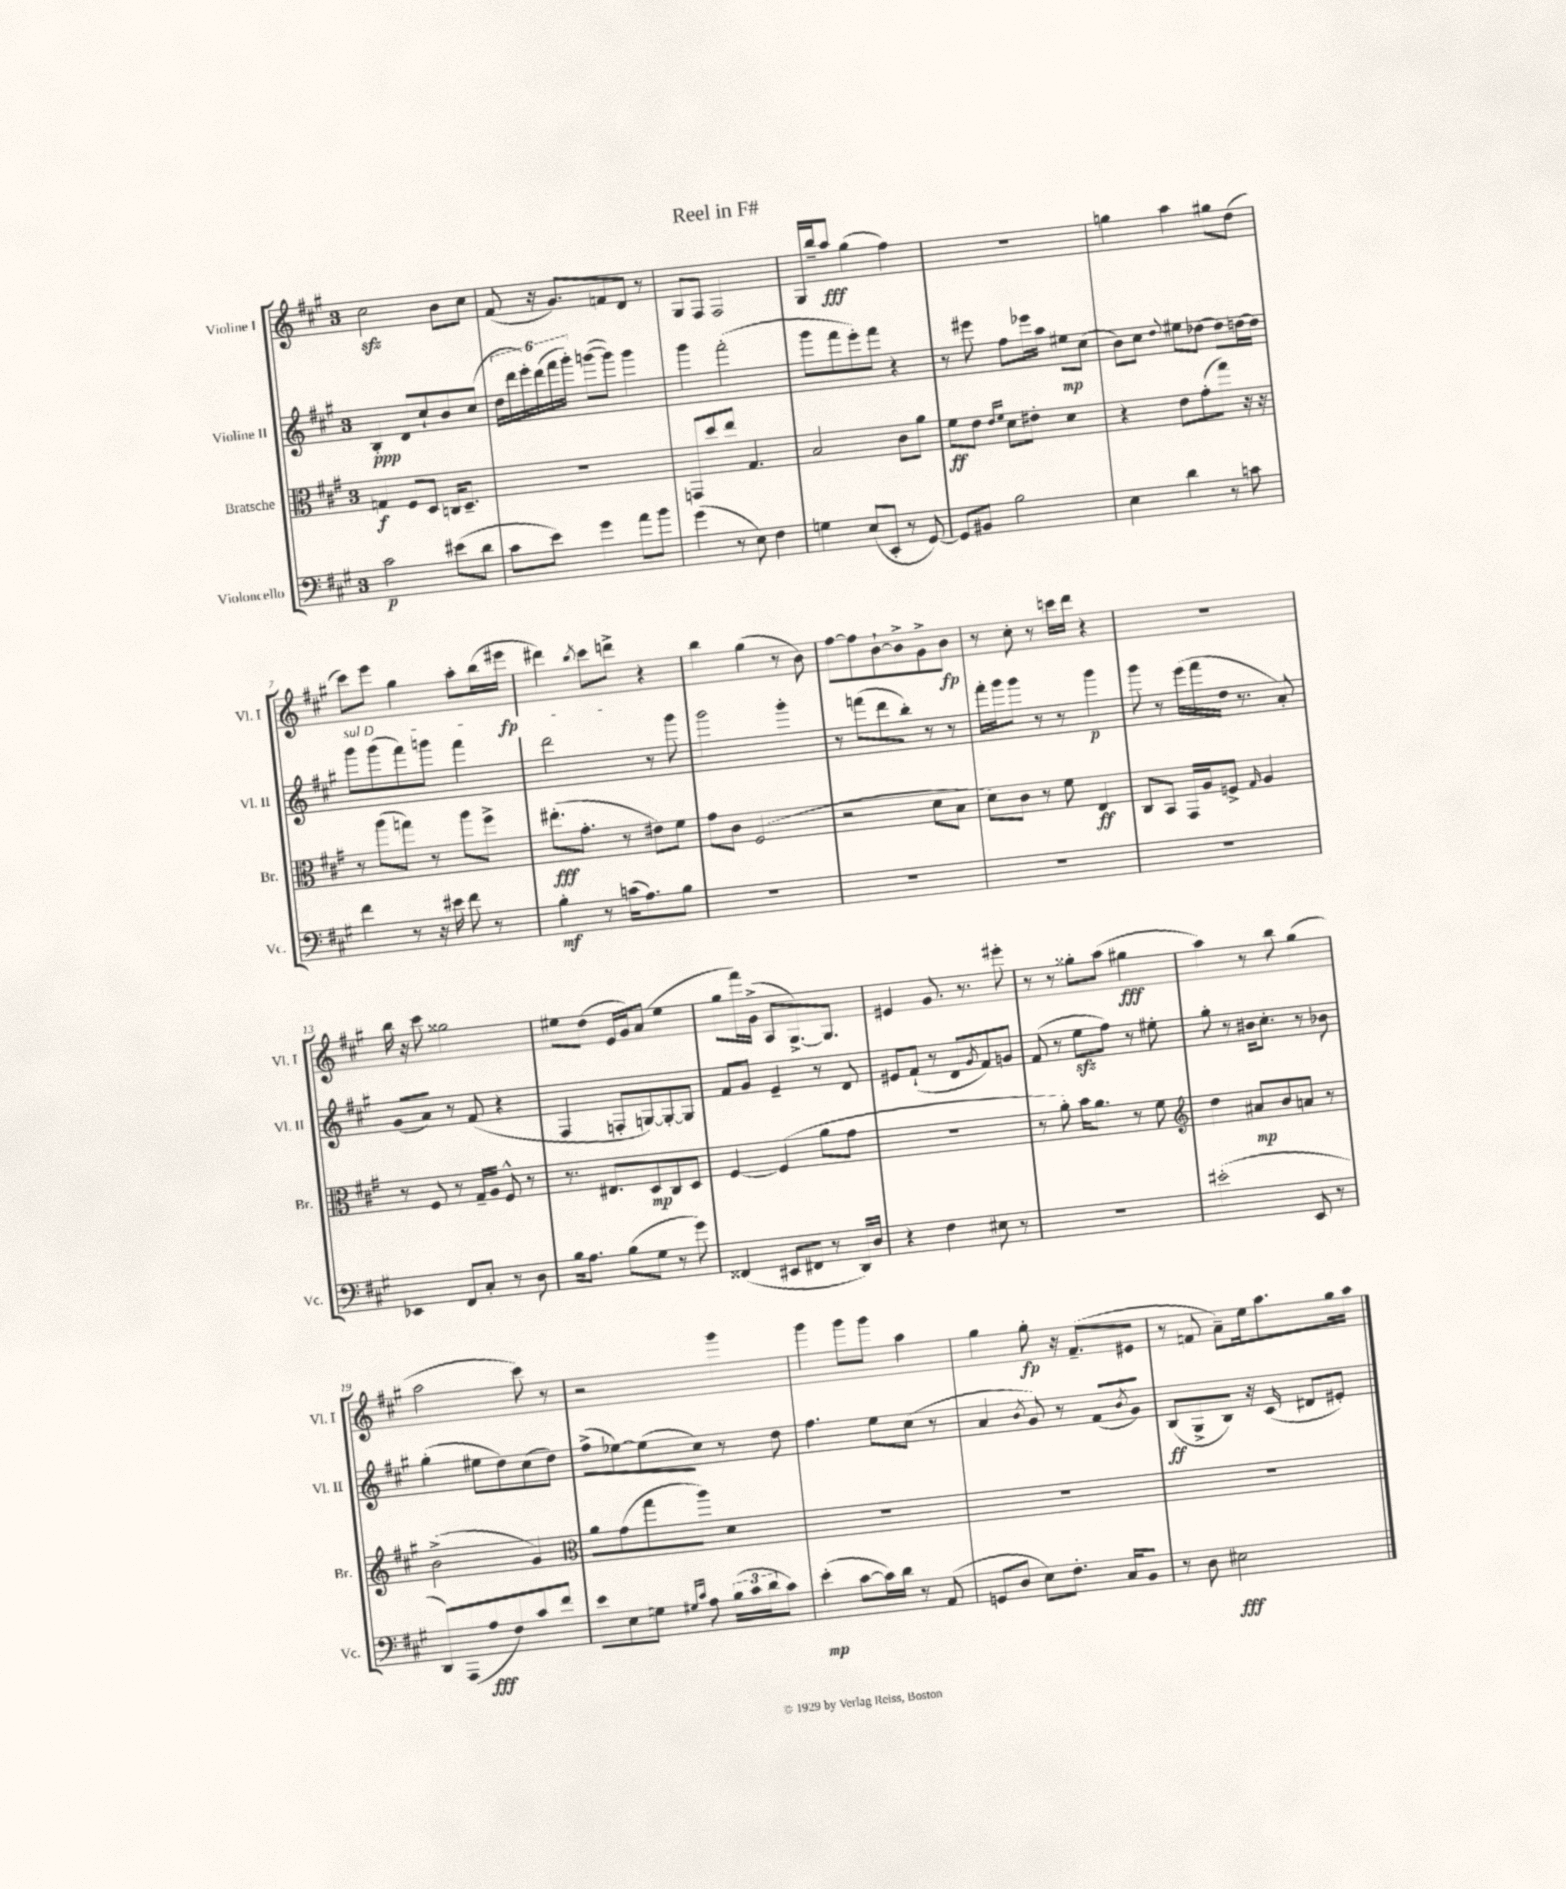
\header { title = "Reel in F#" }
<<
\new StaffGroup <<
\new Staff = "s0" \with { instrumentName = "Violine I" shortInstrumentName = "Vl. I" } {
    \clef treble \key a \major \once \override Staff.TimeSignature.style = #'single-digit \time 3/4
    cis''2\sfz b'8 cis''8 |
    fis'8( r16 gis'8.) f'8 d'8 r8 |
    gis8 fis8 fis2 |
    gis16 b''16-- a''8\fff gis''4( fis''4) |
    R2. |
    g''4 a''4 gis''8 d''8( |
    cis'''8) e'''8 gis''4 a''8-. b''16( eis'''16\fp |
    dis'''4) \acciaccatura { b''8 } cis'''8 d'''8-> r4 |
    b''4 gis''4( r8 b'8) |
    fis''8~ fis''8 b'8~-! b'8-> gis'8-> b'8\fp |
    r8 cis''8-. r8 c'''16 d'''16 r4 |
    R2. |
    b''16 r16 cis'''8 gisis''2 |
    eis''8 d''8( e'16 gis'16) a'8( eis''4 |
    gis''8 fis'''16) gis'16->( a8 gis8.~->) gis8. |
    eis'4 gis'8. r8. eis'''8-. |
    r8 r8 gisis''8-. a''8( gis''4\fff |
    a''4) r8 b''8 gis''4( |
    a''2 cis'''8) r8 |
    r2 gis'''4 |
    gis'''4 gis'''8 gis'''8 a''4 |
    gis''4 gis''8-.\fp r16 fis'8.--( eis'8 |
    r8 f'8 a'8--) e''16 a''8. gis''16 a''16 \bar "|." |
}
\new Staff = "s1" \with { instrumentName = "Violine II" shortInstrumentName = "Vl. II" } {
    \clef treble \key a \major \once \override Staff.TimeSignature.style = #'single-digit \time 3/4
    b4-.\ppp d'8 cis''8-! b'8 cis''8( |
    \tuplet 6/4 { d''16 d'''16 e'''16-.) d'''16( fis'''16 gis'''16-.) } g'''8~( g'''8) g'''4 |
    gis'''4 fis'''2-.( |
    gis'''8 fis'''8 e'''8-.) fis'''8 r4 |
    r8 eis'''8 fis''8 ees'''16 a''16 eis''8\mp cis''8( |
    b'8) cis''8 \appoggiatura { d''8 } eis''8 des''8~ des''8 d''16~ d''16 |
    \once \override TextSpanner.bound-details.left.text = \markup { \italic "sul D" } gis'''8\startTextSpan gis'''8( fis'''8) g'''8 fis'''4 |
    d'''2\stopTextSpan r8 gis'''8 |
    gis'''2 gis'''4-. |
    r8 f'''8( d'''8 b''8-.) r8 r8 |
    fis'''16-. gis'''16 gis'''8 r8 r8 gis'''4\p |
    gis'''8 r8 e'''16( fis'''16 d''16 r8. a'8-.) |
    gis'8( a'8) r8 fis'8( r4 |
    fis4 f8-. g8~) g8~-. g8 |
    fis'8 gis'8 e'4-- r8 d'8 |
    eis'8 fis'8-!( r8 d'8 \acciaccatura { gis'8 } fis'8) g'8 |
    fis'8( r8 e''8\sfz fis''8) r8 eis''8-. |
    gis''8-. r8 bis'16 cis''8.-. r8 bes'8 |
    gis''4-.( eis''8 d''8) cis''8( d''8) |
    fis''8->( ees''8~) ees''8( cis''8) r8 d''8 |
    fis''4. e''8 cis''8( r8 |
    a'4 \acciaccatura { b'8 } gis'8) r8 fis'8( \acciaccatura { b'8 } gis'8) |
    b8\ff( gis8-> b8) r16 cis'16( dis'8 eis'8-.) \bar "|." |
}
\new Staff = "s2" \with { instrumentName = "Bratsche" shortInstrumentName = "Br." } {
    \clef alto \key a \major \once \override Staff.TimeSignature.style = #'single-digit \time 3/4
    g4\f fis8 d8 c16 d8.-- |
    R2. |
    g,8 d''8 e''8 gis4. |
    b2 cis'8 a'8 |
    fis'8\ff e'8 \grace { e'16 fis'16 } d'8 eis'8-. d'4 |
    r4 e'8 gis'8-.( gis''8) r16 r16 |
    r8 a''8( g''8) r8 a''8 fis''8-> |
    eis''8.-.\fff( gis'8.-. r8 eis'8) fis'8 |
    gis'8 cis'8 fis2( |
    r2 d'8 b8 |
    d'8) cis'8 r8 fis'8 e4\ff |
    cis8 b,8 gis,16 a16 f8-> \grace { gis16 } a4 |
    r8 fis8 r8 gis16-- a16 fis8-^ r8 |
    r8. eis8. d8\mp cis8 d8 |
    fis4~ fis4( a'8 gis'8 |
    R2. |
    r8 a'8-.) b'16 a'8. r8 fis'8 |
    \clef treble d''4 ais'8\mp b'8 a'8 r8 |
    b'2->( gis'4) |
    \clef alto a'8 gis'8( gis''8 a''8) d'4 |
    R2. |
    R2. |
    R2. \bar "|." |
}
\new Staff = "s3" \with { instrumentName = "Violoncello" shortInstrumentName = "Vc." } {
    \clef bass \key a \major \once \override Staff.TimeSignature.style = #'single-digit \time 3/4
    cis'2\p eis'8( d'8 |
    cis'8 e'8) gis'4 a'8 b'8 |
    gis'4( r8 e8) fis4 |
    g4 e8( e,8-. r8 gis,8~) |
    gis,8 bis,8 b2 |
    e4 d'4 r8 c'8 |
    fis'4 r8 r16 eis'16 fis'8 r8 |
    b4-.\mf r8 c'16( a8.) b8 |
    R2. |
    R2. |
    R2. |
    R2. |
    ees,4 fis,8 cis8-. r8 d8 |
    b16 a8. b8( gis8 r8 gis'8) |
    fisis,4( eis,8 fis,8 r8 d,16) d16 |
    r4 fis4 eis8 r8 |
    R2. |
    eis'2-.( e,8 r8 |
    d,8) a,,8( a8\fff fis8) cis'8 fis'8 |
    e'8 e8 g8 \grace { gis16 cis'16 } a8 \tuplet 3/2 { b16( cis'16 d'16 } cis'8) |
    e'4-.\mp( cis'8~ cis'16) d'16 r8 a,8( |
    g,8 d8 e8) fis8.-. cis16 b,8 |
    r8 d8 eis2\fff \bar "|." |
}
>>
>>
